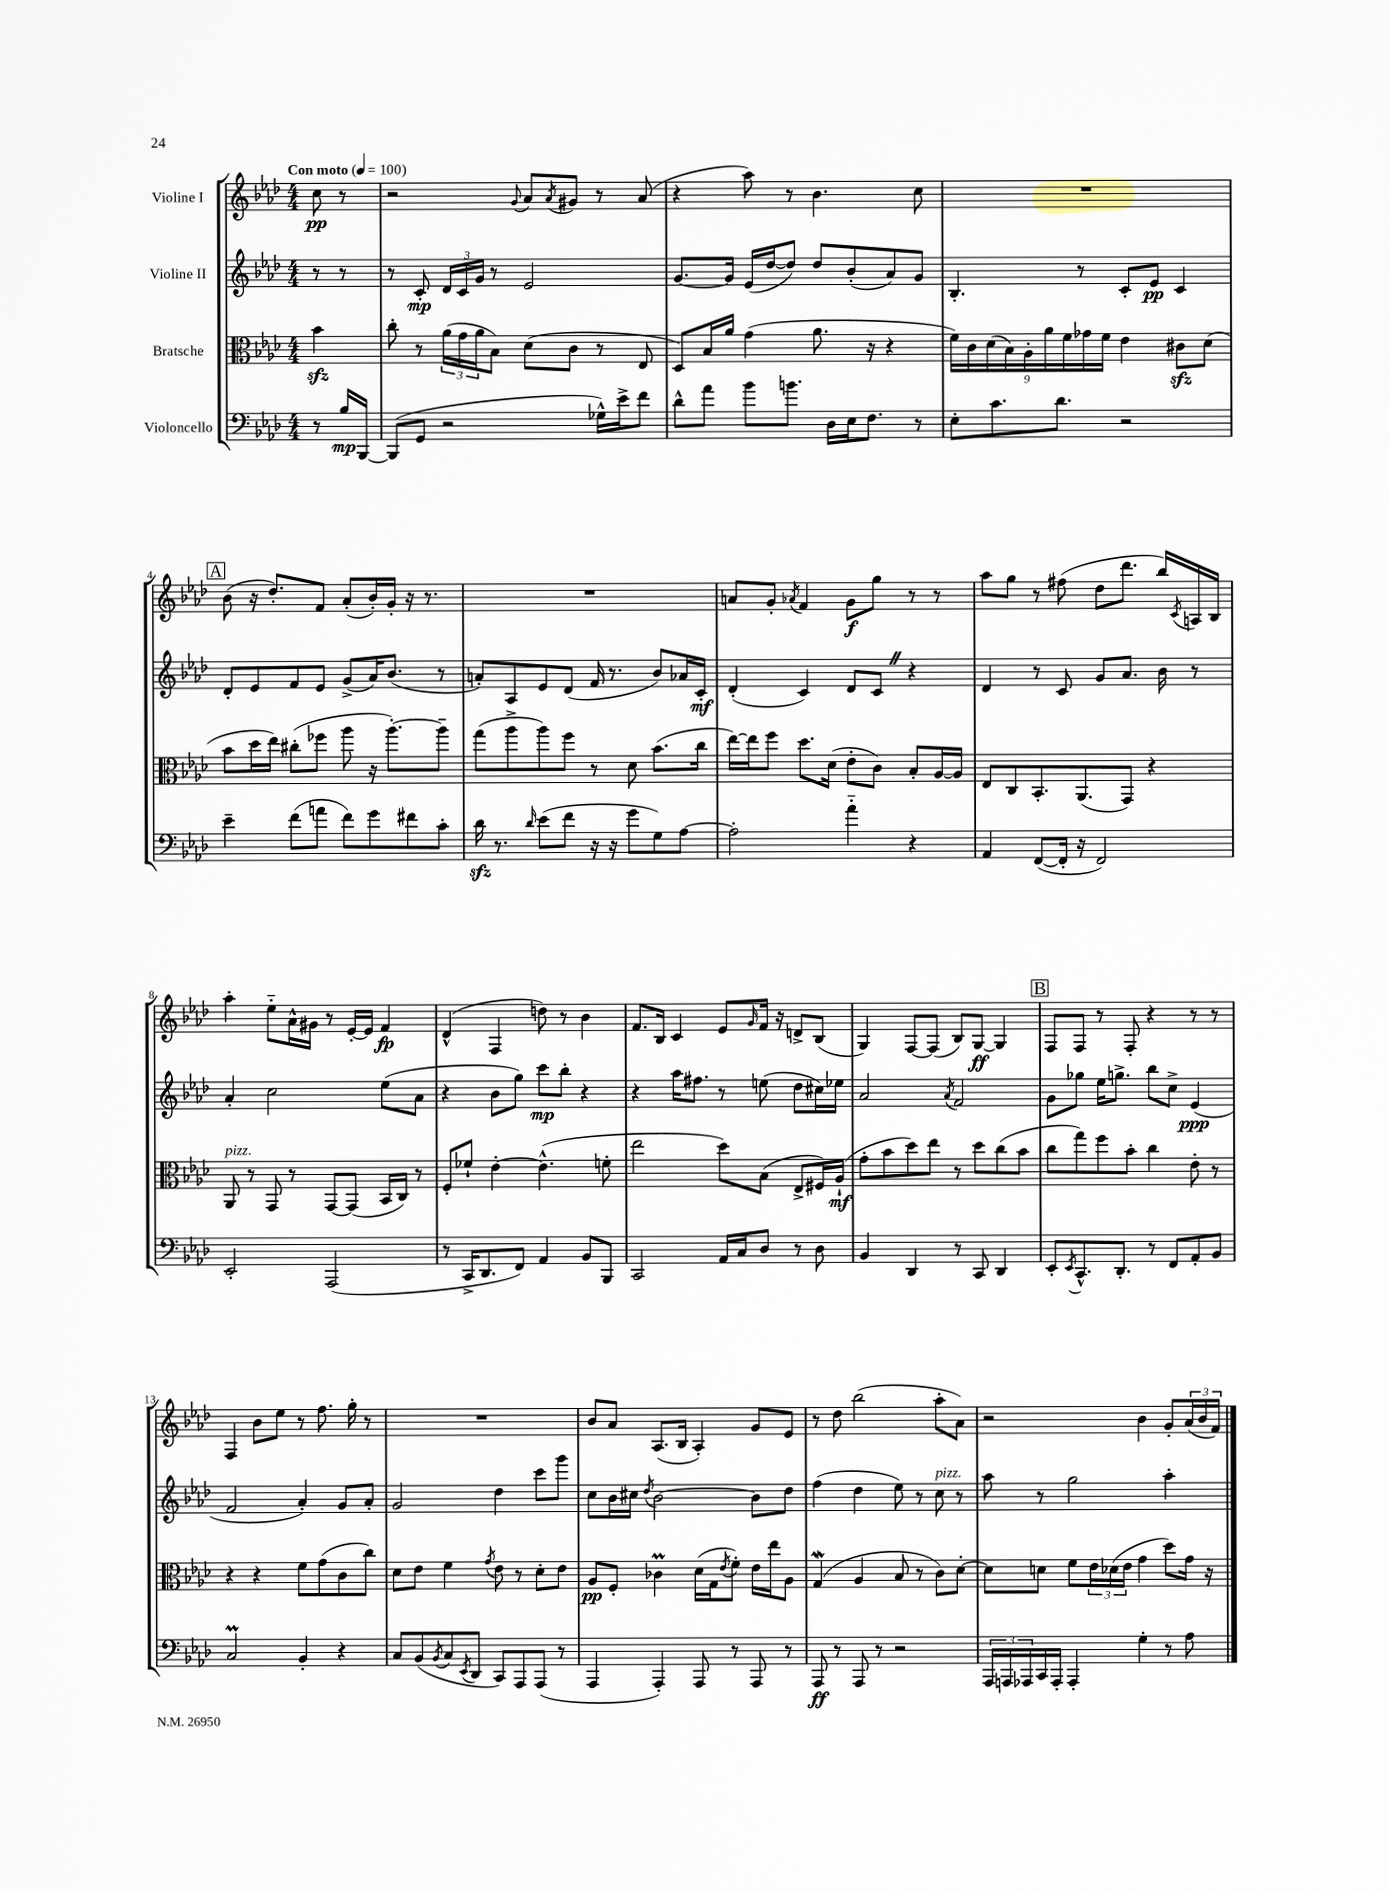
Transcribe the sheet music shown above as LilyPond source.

<<
\new StaffGroup <<
\new Staff = "s0" \with { instrumentName = "Violine I" } {
    \clef treble \key aes \major \numericTimeSignature \time 4/4 \partial 4 \tempo "Con moto" 4 = 100
    c''8\pp r8 |
    r2 \appoggiatura { g'8 } aes'8 \acciaccatura { aes'8 } gis'8 r8 aes'8( |
    r4 aes''8) r8 bes'4. c''8 |
    R1 |
    \mark \markup { \box "A" } bes'8( r16 des''8.-.) f'8 aes'8-.( bes'16-.) g'16-. r16 r8. |
    R1 |
    a'8 g'8-. \acciaccatura { aes'8 } f'4 g'8\f g''8 r8 r8 |
    aes''8 g''8 r8 fis''8( des''8 des'''8. bes''16) \acciaccatura { c'8 } a16 bes16 |
    aes''4-. ees''8-_ aes'16-^ gis'16 r8 ees'16~-. ees'16 f'4\fp |
    des'4-^( f4 d''8) r8 bes'4 |
    f'8. bes16 c'4 ees'8 \grace { g'16 } f'16 r16 d'8-> bes8( |
    g4) f8~ f8( bes8) g8~\ff g4 |
    \mark \markup { \box "B" } f8 f8 r8 f8-. r4 r8 r8 |
    f4 bes'8 ees''8 r8 f''8. g''16-. r8 |
    R1 |
    bes'8 aes'8 aes8.( bes16 aes4-.) g'8 ees'8 |
    r8 des''8 bes''2( aes''8-. aes'8) |
    r2 bes'4 g'8-. \tuplet 3/2 { aes'16( bes'16 f'16) } \bar "|." |
}
\new Staff = "s1" \with { instrumentName = "Violine II" } {
    \clef treble \key aes \major \numericTimeSignature \time 4/4 \partial 4
    r8 r8 |
    r8 c'8-.\mp \tuplet 3/2 { des'16 c'16 g'16 } r8 ees'2 |
    g'8.~ g'16 ees'16( des''16~ des''8) des''8 bes'8-.( aes'8) g'8 |
    bes4.-. r8 c'8-. ees'8\pp c'4 |
    \mark \markup { \box "A" } des'8-. ees'8 f'8 ees'8 g'8->( aes'16) bes'8.( r8 |
    a'8-.) aes8 ees'8 des'8( f'16 r8. bes'8) aes'16 c'16-.\mf |
    des'4-.( c'4) des'8 c'8 \once \override BreathingSign.text = \markup { \musicglyph "scripts.caesura.straight" } \breathe r4 |
    des'4 r8 c'8 g'8 aes'8. bes'16 r8 |
    aes'4-. c''2 ees''8( aes'8 |
    r4 bes'8 g''8) c'''8\mp bes''8-. r4 |
    r4 aes''16 fis''8. r8 e''8( des''8 cis''16) ees''16 |
    aes'2 \acciaccatura { aes'8 } f'2 |
    \mark \markup { \box "B" } g'8 ges''8 ees''16 g''8.-> bes''8 c''8-> ees'4\ppp( |
    f'2 aes'4-.) g'8 aes'8-. |
    g'2 des''4 c'''8 g'''8 |
    c''8 bes'16 cis''16 \acciaccatura { des''8 } bes'2~ bes'8 des''8 |
    f''4( des''4 ees''8) r8 c''8^\markup { \italic "pizz." } r8 |
    aes''8 r8 g''2 aes''4-. \bar "|." |
}
\new Staff = "s2" \with { instrumentName = "Bratsche" } {
    \clef alto \key aes \major \numericTimeSignature \time 4/4 \partial 4
    bes'4\sfz |
    c''8-. r8 \tuplet 3/2 { aes'16( g'16 aes'16 } bes8) des'8( c'8 r8 ees8 |
    des8) bes16 aes'16 g'4( aes'8. r16 r4 |
    \tuplet 9/8 { f'16) c'16 des'16( bes16) aes16-. aes'16 f'16 ges'16 f'16 } ees'4 cis'8\sfz des'8( |
    \mark \markup { \box "A" } bes'8 des''16 ees''16) cis''8-.( fes''8 aes''8 r16 aes''8.~-.) aes''8-- |
    g''8( aes''8-> aes''8) f''8 r8 des'8 bes'8.( c''16 |
    ees''16~) ees''16 f''8 des''8. des'16( ees'8-. c'8) bes8-. aes16~ aes16 |
    ees8 c8 bes,8.-. aes,8.( g,8) r4 |
    aes,8^\markup { \italic "pizz." } r8 g,8 r8 g,8~ g,8( bes,16 c16) r8 |
    f8-. fes'8-! ees'4~-. ees'4.-^( f'8-. |
    ees''2 des''8) bes8( ees8-> fis16) aes16-!\mf( |
    g'8-. bes'8 des''8) ees''8 r8 des''8 c''8( bes'8 |
    \mark \markup { \box "B" } c''8 g''8) f''8 bes'8-. c''4 ees'8-. r8 |
    r4 r4 f'8 g'8( c'8 c''8) |
    des'8 ees'8 f'4 \acciaccatura { g'8 } ees'8 r8 des'8-. ees'8 |
    aes8\pp f8-. ces'4\prall des'16( g16 \acciaccatura { ees'8 } f'8-.) ees'16 ees''16 aes8 |
    g4\mordent( aes4 bes8 r8 c'8) des'8~-. |
    des'8 d'8 f'8 \tuplet 3/2 { ees'16 des'16( ees'16 } g'4 des''8) g'16 r16 \bar "|." |
}
\new Staff = "s3" \with { instrumentName = "Violoncello" } {
    \clef bass \key aes \major \numericTimeSignature \time 4/4 \partial 4
    r8 bes16\mp bes,,16~ |
    bes,,8( g,8 r2 ges16-^) ees'16-> f'8 |
    des'8-^ aes'8 bes'8 b'8. des16 ees16 f8. r8 |
    ees8-. c'8. des'8. r2 |
    \mark \markup { \box "A" } ees'4-- f'8( a'8 f'8) g'8 fis'8 c'8-. |
    des'16\sfz r8. \grace { des'16 } ees'8( f'8 r16 r16 g'8 g8) aes8~ |
    aes2-. aes'4-_ r4 |
    aes,4 f,8~( f,16-. r16 f,2) |
    ees,2-. aes,,2( |
    r8 c,16-> des,8. f,8) aes,4 bes,8 bes,,8 |
    c,2 aes,16 c16 des8 r8 des8 |
    bes,4 des,4 r8 c,8 des,4 |
    \mark \markup { \box "B" } ees,8-. \acciaccatura { ees,8 } c,8.-^ des,8.-. r8 f,8 aes,8-. bes,8 |
    c2\prall bes,4-. r4 |
    c8 bes,8( \acciaccatura { bes,8 } c8 \acciaccatura { ees,8 } des,8 c,8) aes,,8 aes,,8( r8 |
    aes,,4 aes,,4-.) aes,,8 r8 aes,,8 r8 |
    aes,,8\ff r8 aes,,8 r8 r2 |
    \tuplet 3/2 { aes,,16 a,,16 aes,,16 } c,16 aes,,16-. aes,,4-. g4-. r8 aes8 \bar "|." |
}
>>
>>
